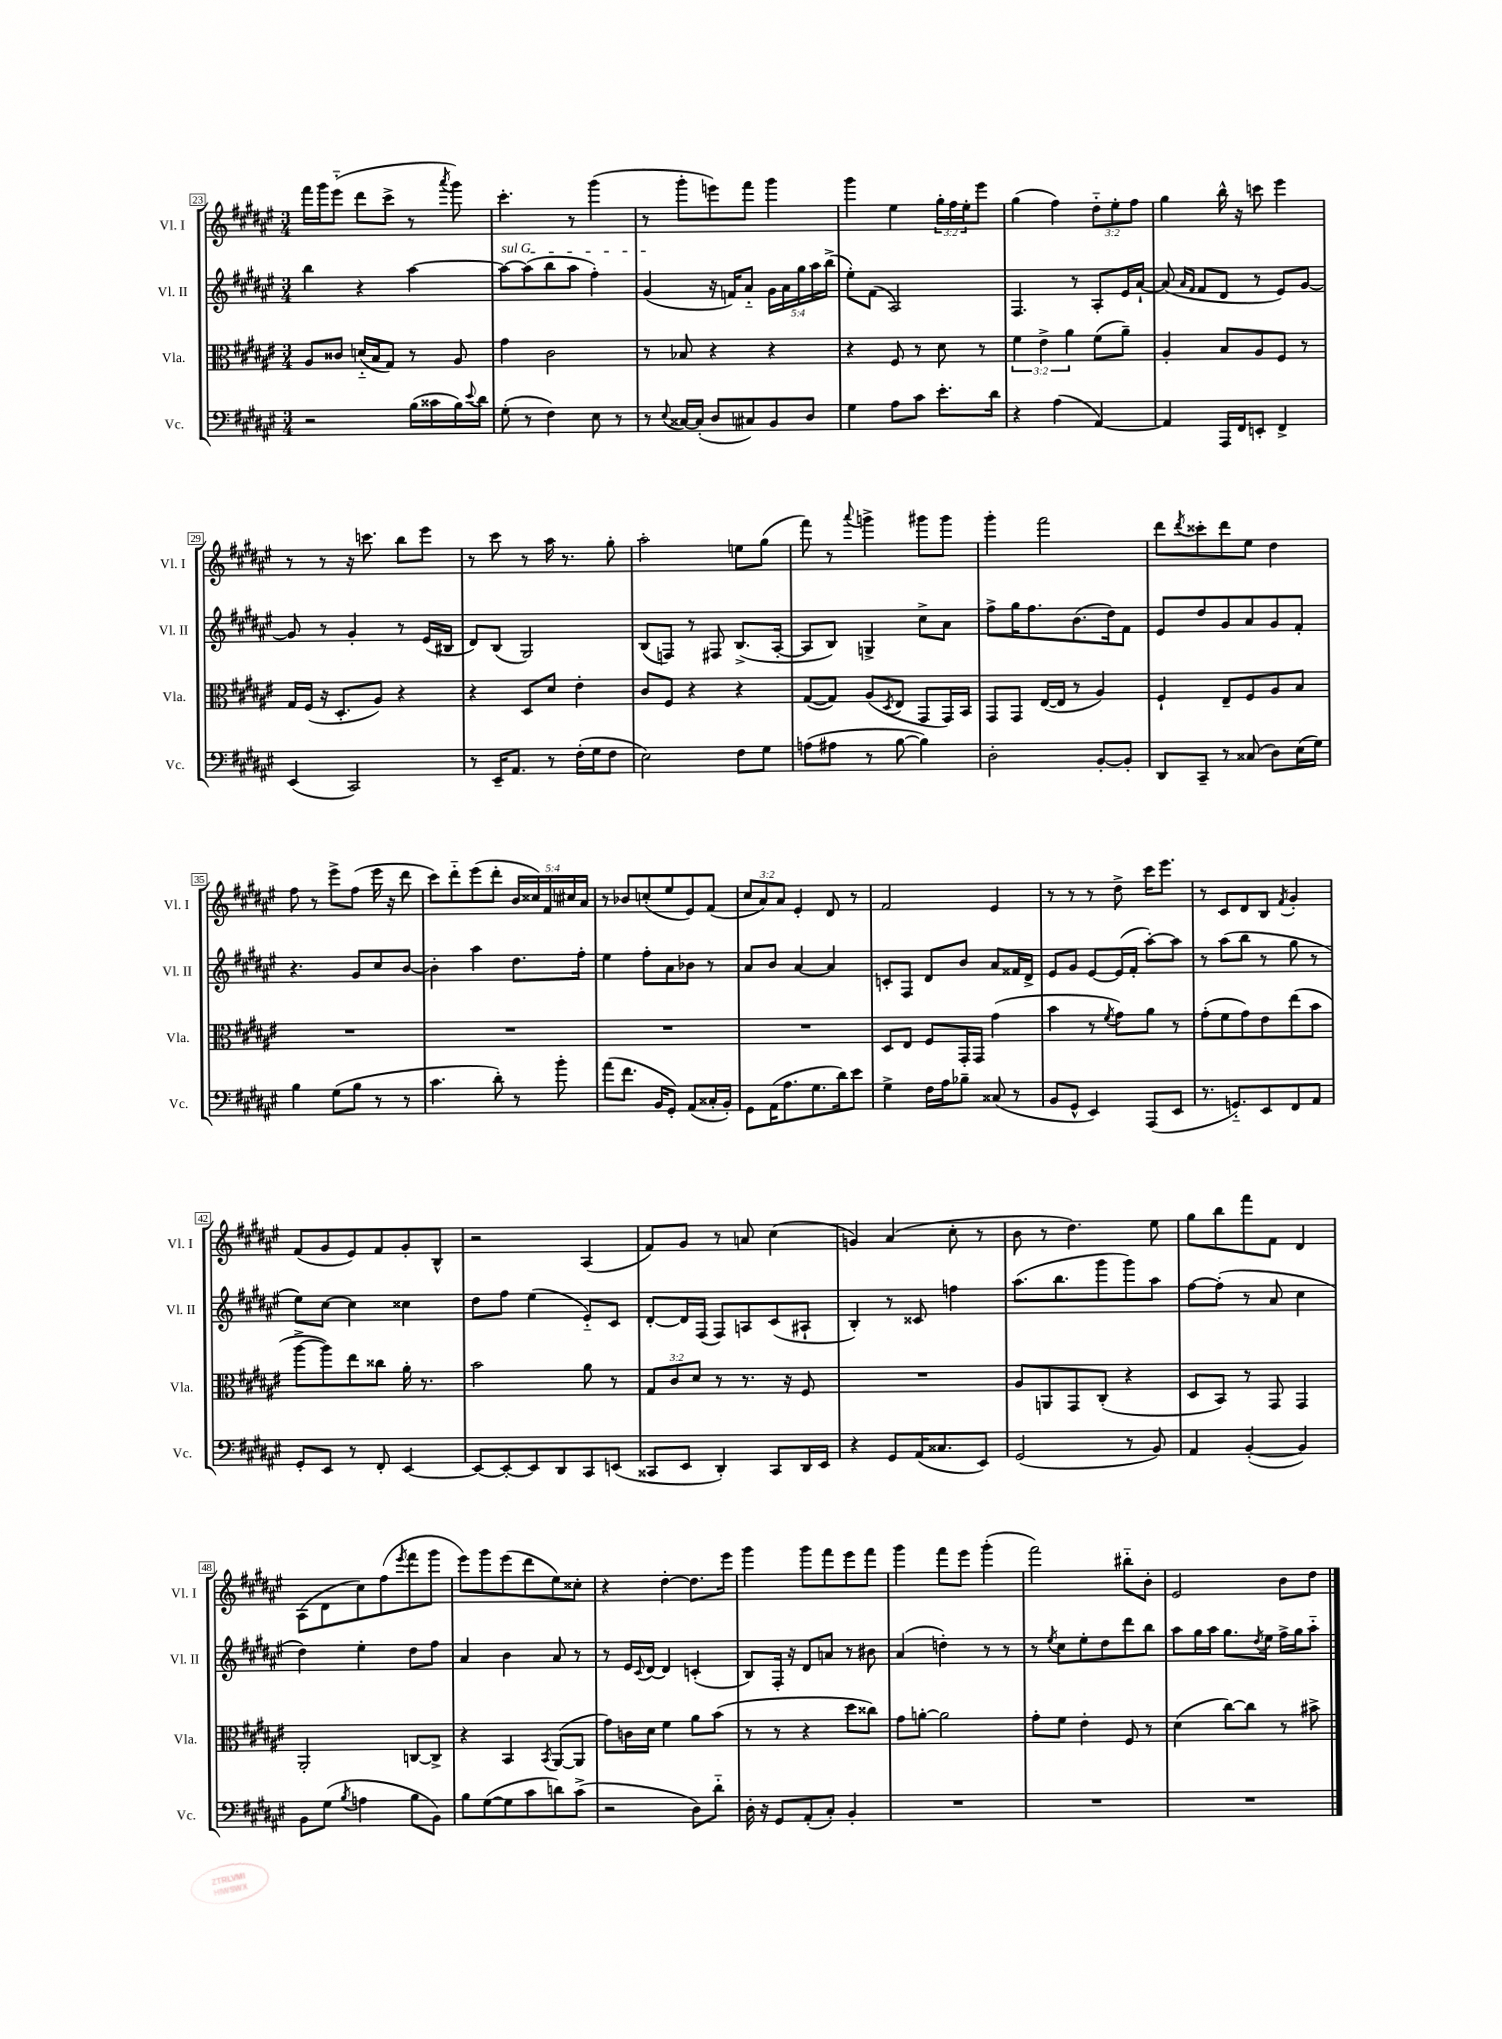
<<
\new StaffGroup <<
\new Staff = "s0" \with { instrumentName = "Vl. I" shortInstrumentName = "Vl. I" } {
    \clef treble \key fis \major \numericTimeSignature \time 3/4 \override Staff.TupletNumber.text = #tuplet-number::calc-fraction-text
    fis'''16 gis'''16 eis'''8-_( dis'''8 cis'''8-> r8 \acciaccatura { ais'''8 } gis'''8) |
    cis'''4.-. r8 gis'''4( |
    r8 gis'''8-. e'''8) fis'''8 gis'''4 |
    gis'''4 eis''4 \tuplet 3/2 { gis''16-. fis''16 eis''16-. } eis'''8 |
    gis''4( fis''4) \tuplet 3/2 { dis''8-_ eis''8-. fis''8 } |
    gis''4 b''16-^ r16 c'''8 eis'''4 |
    r8 r8 r16 c'''8. b''8 eis'''8 |
    r8 cis'''8 r8 ais''16 r8. gis''8-. |
    ais''2-. e''8 gis''8( |
    fis'''8) r8 \appoggiatura { ais'''8 } g'''4-> gis'''8 gis'''8 |
    gis'''4-. fis'''2 |
    dis'''8 \acciaccatura { dis'''8 } cisis'''8-. dis'''8 eis''8 dis''4 |
    fis''8 r8 eis'''8-> fis''8( eis'''16 r16 dis'''8 |
    cis'''8) dis'''8-_ eis'''8( dis'''8-. \tuplet 5/4 { b'16 cisis''16) fis'16 cis''16 ais'16 } |
    r8 bes'8 c''8-.( eis''8 eis'8) fis'8( |
    \tuplet 3/2 { cis''8 ais'8) ais'8 } eis'4-. dis'8 r8 |
    fis'2 eis'4 |
    r8 r8 r8 dis''8-> cis'''16 eis'''8. |
    r8 cis'8 dis'8 b8 \acciaccatura { fis'8 } gis'4-. |
    fis'8( gis'8 eis'8) fis'8 gis'8-. b8-^ |
    r2 ais4( |
    fis'8) gis'8 r8 a'8 cis''4( |
    g'4) ais'4( cis''8-. r8 |
    b'8 r8 dis''4.) eis''8 |
    gis''8 b''8 fis'''8 fis'8 dis'4 |
    ais8( dis'8 cis''8) fis''8( \acciaccatura { eis'''8 } fis'''8 gis'''8 |
    eis'''8) gis'''8 eis'''8( dis'''8 eis''8) cisis''8-. |
    r4 dis''4~-. dis''8. eis'''16 |
    gis'''4 gis'''8 fis'''8 eis'''8 fis'''8 |
    gis'''4 fis'''8 eis'''8 gis'''4-.( |
    fis'''2) bis''8-_ b'8-. |
    eis'2 b'8 dis''8 \bar "|." |
}
\new Staff = "s1" \with { instrumentName = "Vl. II" shortInstrumentName = "Vl. II" } {
    \clef treble \key fis \major \numericTimeSignature \time 3/4 \override Staff.TupletNumber.text = #tuplet-number::calc-fraction-text
    b''4 r4 ais''4~ |
    \once \override TextSpanner.bound-details.left.text = \markup { \italic "sul G" } ais''8~\startTextSpan ais''8( b''8 ais''8 fis''4-.) |
    gis'4\stopTextSpan( r16 f'16) ais'8-_ \tuplet 5/4 { gis'16 ais'16 gis''16 ais''16 b''16->( } |
    eis''8-.) fis'8( ais2) |
    fis4. r8 ais8-. eis'16 ais'16~-! |
    ais'8( \grace { ais'16 fis'16 } fis'8 dis'8 r8 eis'8) gis'8~ |
    gis'8 r8 gis'4-. r8 eis'16( bis16 |
    dis'8) b8( gis2) |
    b8( f8) r8 fis8 b8.->( ais16~-. |
    ais8 b8) g4-> cis''8-> ais'8 |
    fis''8-> gis''16 fis''8. b'8.( dis''16) fis'8 |
    eis'8 dis''8 gis'8 ais'8 gis'8 fis'8-. |
    r4. gis'8 cis''8 b'8~ |
    b'4-. ais''4 dis''8. fis''16-. |
    eis''4 fis''8-. ais'8 bes'8 r8 |
    ais'8 b'8 ais'4~ ais'4 |
    c'8-. fis8 dis'8 b'8 ais'8 fisis'16 dis'16-> |
    eis'8 gis'8 eis'8~ eis'16( fis'16-. ais''8~-.) ais''8 |
    r8 ais''8( b''8 r8 gis''8 r8 |
    eis''8) cis''8~ cis''4 cisis''4 |
    dis''8 fis''8 eis''4( eis'8-_) cis'8 |
    dis'8~-. dis'16 fis16( fis8) a8 cis'8( ais8-! |
    b4-.) r8 cisis'8 f''4 |
    ais''8.( b''8. gis'''8 gis'''8) ais''8 |
    fis''8~ fis''8-.( r8 ais'8 cis''4 |
    dis''4) eis''4-. dis''8 fis''8 |
    ais'4 b'4 ais'8 r8 |
    r8 eis'16 \appoggiatura { cis'8 } dis'16~ dis'4 c'4-.( |
    b8) fis16-. r16 dis'8 a'8 r8 bis'8 |
    ais'4( d''4-.) r8 r8 |
    r8 \acciaccatura { eis''8 } cis''8 eis''8-. dis''8 dis'''8 b''8 |
    ais''8 gis''16 ais''16 gis''8. \acciaccatura { dis''8 } eis''16 fis''16-> gis''16 ais''8-_ \bar "|." |
}
\new Staff = "s2" \with { instrumentName = "Vla." shortInstrumentName = "Vla." } {
    \clef alto \key fis \major \numericTimeSignature \time 3/4 \override Staff.TupletNumber.text = #tuplet-number::calc-fraction-text
    ais8 cisis'8 d'16-_( b16 gis8) r8 ais8 |
    gis'4 cis'2 |
    r8 bes8 r4 r4 |
    r4 fis8 r8 dis'8 r8 |
    \tuplet 3/2 { fis'4 eis'4-> ais'4 } fis'8( ais'8--) |
    ais4-. b8 ais8 fis8 r8 |
    gis16 fis16( r16 dis8.-. ais8) r4 |
    r4 dis8 dis'8 eis'4-. |
    cis'8 fis8 r4 r4 |
    gis8~( gis8) ais8( \acciaccatura { dis8 } eis8 gis,8 gis,16) b,16 |
    gis,8 gis,8 eis16~( eis16 r8 ais4) |
    fis4-! eis8-- fis8 ais8 b8 |
    R2. |
    R2. |
    R2. |
    R2. |
    dis8 eis8 fis8 gis,16-. gis,16 gis'4( |
    b'4 r8 \acciaccatura { fis'8 } gis'8) ais'8 r8 |
    gis'8-.( fis'8 gis'8) eis'8 eis''8( b'8 |
    ais''8~-> ais''8) eis''8 cisis''8 ais'16-. r8. |
    b'2 ais'8 r8 |
    \tuplet 3/2 { gis8 cis'8 dis'8 } r8 r8. r16 fis8 |
    R2. |
    ais8 a,8 gis,8 cis8-.( r4 |
    dis8 b,8) r8 gis,8 gis,4 |
    ais,2-. c8~ c8-> |
    r4 b,4 \acciaccatura { b,8 } ais,8~( ais,8 |
    gis'8) c'16 dis'16 fis'4 ais'8 b'8( |
    r8 r8 r4 dis''8 cisis''8) |
    gis'8 a'8~-. a'2 |
    gis'8-. fis'8 eis'4-. fis8 r8 |
    dis'4( cis''8~) cis''8 r8 bis'8-> \bar "|." |
}
\new Staff = "s3" \with { instrumentName = "Vc." shortInstrumentName = "Vc." } {
    \clef bass \key fis \major \numericTimeSignature \time 3/4
    r2 b16( cisis'16 b16) \appoggiatura { eis'8 } dis'16 |
    gis8-.( r8 fis4) eis8 r8 |
    r8 \appoggiatura { eis8 } cisis16~ cisis16-.( dis8 cis8) b,8 dis8 |
    gis4 ais8 cis'8 eis'8.-. dis'16 |
    r4 ais4( ais,4~) |
    ais,4 ais,,16 fis,16 e,8-. fis,4-> |
    eis,4( cis,2) |
    r8 eis,16-- ais,8. r8 fis16-.( gis16 fis8 |
    eis2) fis8 gis8 |
    a8( ais8 r8 b8~ b4) |
    dis2-. b,8~-. b,8-. |
    dis,8 cis,8-- r8 cisis8( dis8) eis16( gis16) |
    b4 gis8( b8 r8 r8 |
    cis'4. dis'8-.) r8 b'8-. |
    ais'8( fis'8. b,16 gis,8-.) ais,8( cisis16-. b,16-.) |
    gis,8 ais,16( ais8. gis8. dis'16) eis'8 |
    gis4-> fis16 ais16 bes8-- cisis8( r8 |
    b,8 gis,8-^ eis,4) ais,,8( eis,8 |
    r8. g,8.-_) eis,8 fis,8 ais,8 |
    gis,8-. eis,8 r8 fis,8-. eis,4~ |
    eis,8~ eis,8~-. eis,8 dis,8 cis,8 e,8( |
    cisis,8 eis,8 dis,4-.) cisis,8 dis,16 eis,16 |
    r4 gis,8 ais,16( cisis8. eis,8) |
    gis,2( r8 b,8) |
    ais,4 b,4~-.( b,4) |
    b,8 gis8( \acciaccatura { b8 } a4 b8 b,8) |
    b8 gis8~( gis8 cis'8 d'8) cis'8->( |
    r2 dis8) dis'8-_ |
    dis16-. r16 gis,8 ais,8-.( cis8-.) b,4-. |
    R2. |
    R2. |
    R2. \bar "|." |
}
>>
>>
\layout { \context { \Score currentBarNumber = #23 \override BarNumber.stencil = #(make-stencil-boxer 0.1 0.3 ly:text-interface::print) } }
